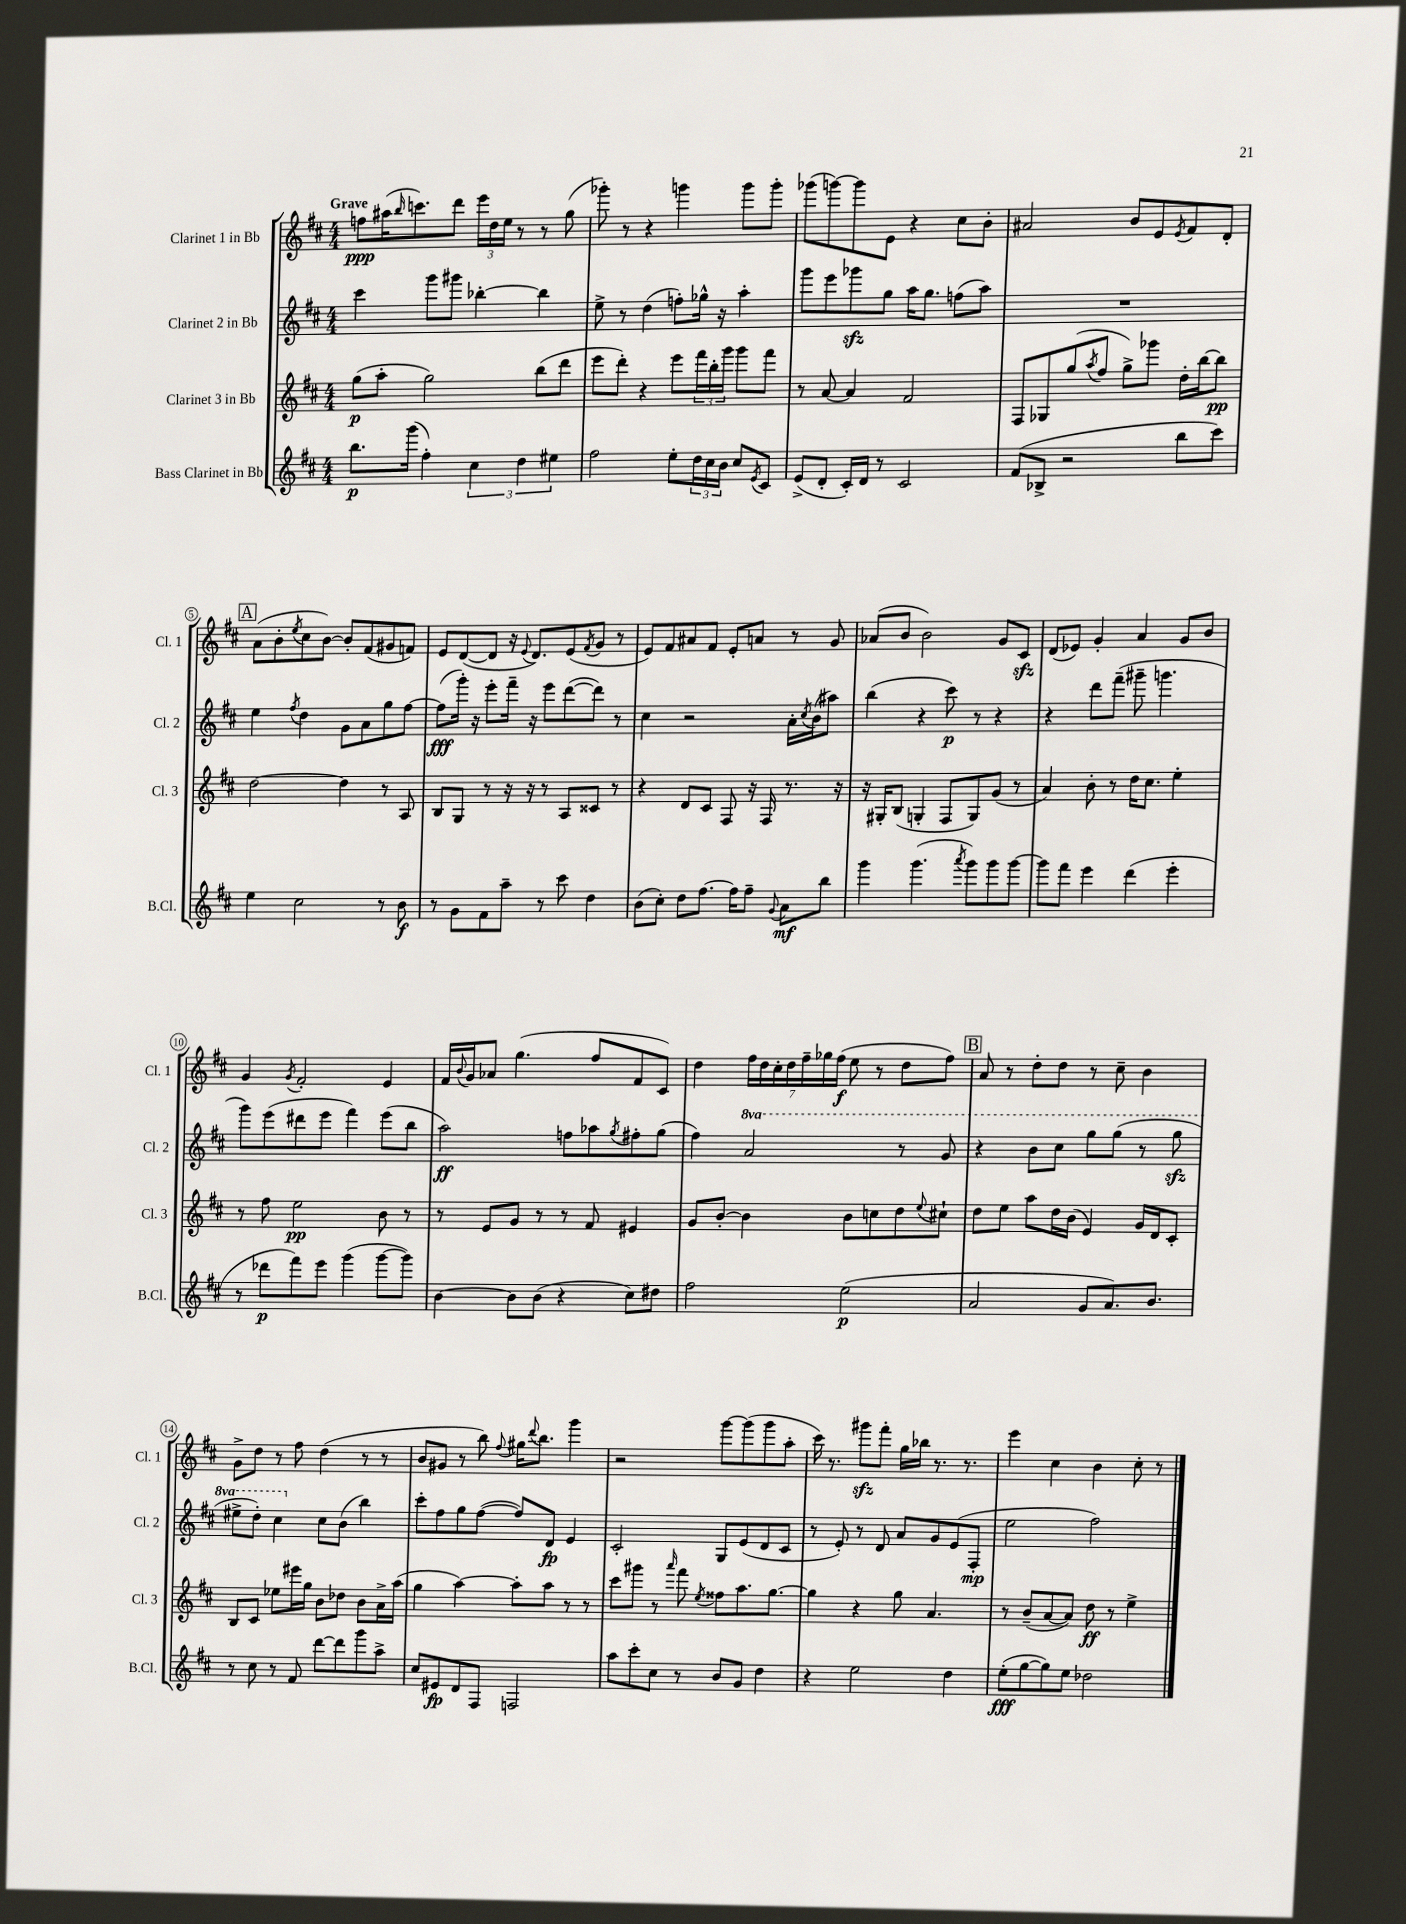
<<
\new StaffGroup <<
\new Staff = "s0" \with { instrumentName = "Clarinet 1 in Bb" shortInstrumentName = "Cl. 1" } {
    \clef treble \key d \major \numericTimeSignature \time 4/4 \tempo "Grave"
    f''8\ppp ais''16( \grace { b''16 } c'''8.) d'''8 \tuplet 3/2 { e'''16 d''16 e''16 } r8 r8 g''8( |
    ges'''8-.) r8 r4 g'''4 g'''8 g'''8-. |
    ges'''8( g'''8~) g'''8 e'8 r4 cis''8 b'8-. |
    ais'2 b'8 e'8 \acciaccatura { e'8 } fis'8 d'8-. |
    \mark \markup { \box "A" } a'8( b'8-. \acciaccatura { e''8 } cis''8 b'8~) b'8-. fis'8( gis'8 f'8) |
    e'8 d'8~( d'8 r16 \appoggiatura { e'8 } d'8.) e'8( \acciaccatura { fis'8 } g'8 r8 |
    e'8) fis'8 ais'8 fis'8 e'8-. a'8 r8 g'8 |
    aes'8( b'8 b'2) g'8 cis'8\sfz |
    d'8( ees'8) g'4-. a'4 g'8 b'8 |
    g'4 \acciaccatura { g'8 } fis'2-. e'4 |
    fis'16 \appoggiatura { b'8 } g'16 aes'8 g''4.( fis''8 fis'8 cis'8) |
    d''4 \tuplet 7/4 { fis''16 d''16 cis''16-. d''16 fis''16-- ges''16 fis''16\f( } e''8 r8 d''8 fis''8) |
    \mark \markup { \box "B" } a'8 r8 d''8-. d''8 r8 cis''8-- b'4 |
    g'8-> d''8 r8 fis''8 d''4( r8 r8 |
    b'8 gis'8 r8 b''8) \appoggiatura { fis''8 } gis''16 \appoggiatura { d'''8 } b''8. g'''4 |
    r2 g'''8~ g'''8( g'''8 a''8-. |
    cis'''16) r8. gis'''8\sfz fis'''8-. g''16 bes''16 r8. r8. |
    e'''4 cis''4 b'4 cis''8-. r8 \bar "|." |
}
\new Staff = "s1" \with { instrumentName = "Clarinet 2 in Bb" shortInstrumentName = "Cl. 2" } {
    \clef treble \key d \major \numericTimeSignature \time 4/4 \set Staff.ottavationMarkups = #ottavation-simple-ordinals
    cis'''4 g'''8 gis'''8 bes''4~-. bes''4 |
    e''8-> r8 d''4( f''8-.) ges''16-^ r16 a''4-. |
    g'''8 e'''8 ges'''8\sfz g''8 a''16 g''8. f''8( a''8) |
    R1 |
    \mark \markup { \box "A" } e''4 \acciaccatura { fis''8 } d''4 g'8 a'8 g''8 fis''8~ |
    fis''8\fff( g'''16-.) r16 e'''8-. fis'''16-- r16 e'''8 d'''8~( d'''8) r8 |
    cis''4 r2 a'16-. \acciaccatura { cis''8 } b'16( ais''8) |
    b''4( r4 cis'''8\p) r8 r4 |
    r4 d'''8 fis'''8--( gis'''8-- g'''4. |
    g'''8) e'''8( dis'''8 e'''8 fis'''4) e'''8( b''8 |
    a''2\ff) f''8 aes''8 \acciaccatura { g''8 } fis''8-. g''8( |
    fis''4) \ottava #1 a''2 r8 g''8 |
    \mark \markup { \box "B" } r4 b''8 cis'''8 g'''8 g'''8( r8 g'''8\sfz |
    eis'''8-> d'''8-.) cis'''4 \ottava #0 cis''8 b'8( b''4) |
    cis'''8-. fis''8 g''8 fis''8~( fis''8) d'8\fp e'4 |
    cis'2-. g8 e'8( d'8 cis'8 |
    r8 e'8-.) r8 d'8 a'8 g'8 e'8( fis8-.\mp |
    e''2 fis''2) \bar "|." |
}
\new Staff = "s2" \with { instrumentName = "Clarinet 3 in Bb" shortInstrumentName = "Cl. 3" } {
    \clef treble \key d \major \numericTimeSignature \time 4/4
    g''8\p( a''8-. g''2) b''8( d'''8 |
    e'''8 d'''8-.) r4 e'''8 \tuplet 3/2 { fis'''16 b''16-. g'''16 } g'''8 fis'''8 |
    r8 a'8~ a'4 fis'2 |
    fis8 ges8 g''8( \acciaccatura { a''8 } fis''8 g''8->) ges'''8 d''16-. b''16~ b''8\pp |
    \mark \markup { \box "A" } d''2~ d''4 r8 a8 |
    b8 g8 r8 r16 r16 r8 a8 cisis'8 r8 |
    r4 d'8 cis'8 fis8 r16 fis16 r8. r16 |
    r16 gis16-. b8( g4-. fis8 g8) g'8( r8 |
    a'4) b'8-. r8 d''16 cis''8. e''4-. |
    r8 fis''8 e''2\pp b'8 r8 |
    r8 e'8 g'8 r8 r8 fis'8 eis'4 |
    g'8 b'8~-. b'4 b'8 c''8 d''8 \appoggiatura { e''8 } cis''8-! |
    \mark \markup { \box "B" } d''8 e''8 a''8 d''16 b'16( e'4) g'16 d'16 cis'8-. |
    b8 cis'8 ees''8 eis'''16 g''16 b'8 des''8 b'8 a'16-> a''16( |
    g''4 a''4~) a''8-. a''8 r8 r8 |
    cis'''8 gis'''8 r8 \grace { a'''16 } fis'''8 \acciaccatura { e''8 } fisis''8 a''8. g''8.~ |
    g''4 r4 g''8 a'4. |
    r8 b'8--( a'8~ a'8) d''8\ff r8 e''4-> \bar "|." |
}
\new Staff = "s3" \with { instrumentName = "Bass Clarinet in Bb" shortInstrumentName = "B.Cl." } {
    \clef treble \key d \major \numericTimeSignature \time 4/4
    b''8.\p g'''16( fis''4-.) \tuplet 3/2 { cis''4 d''4 eis''4 } |
    fis''2 e''8-. \tuplet 3/2 { d''16 cis''16 b'16 } cis''8 \acciaccatura { e'8 } cis'8 |
    e'8->( d'8-. cis'16-.) d'16 r8 cis'2 |
    fis'8( bes8-> r2 b''8 cis'''8) |
    \mark \markup { \box "A" } e''4 cis''2 r8 b'8\f |
    r8 g'8 fis'8 a''8-- r8 cis'''8 d''4 |
    b'8( cis''8-.) d''8 fis''8.~ fis''16 fis''8-- \appoggiatura { g'8 } a'8\mf b''8 |
    g'''4 g'''4.( \acciaccatura { a'''8 } g'''8) g'''8 g'''8~ |
    g'''8 fis'''8 e'''4 d'''4( e'''4-. |
    r8 des'''8\p fis'''8) e'''8 g'''4( g'''8~ g'''8) |
    b'4~ b'8 b'8( r4 cis''8) dis''8 |
    fis''2 e''2\p( |
    \mark \markup { \box "B" } a'2 g'8 a'8.) b'8. |
    r8 cis''8 r8 fis'8 d'''8~ d'''8 g'''8 a''8-> |
    cis''8 eis'8\fp d'8 fis8 f2 |
    a''8 cis'''8-. cis''8 r8 b'8 g'8 d''4 |
    r4 e''2 d''4 |
    e''8-.\fff( g''8~ g''8) e''8 des''2 \bar "|." |
}
>>
>>
\layout { \context { \Score \override BarNumber.stencil = #(make-stencil-circler 0.1 0.3 ly:text-interface::print) } }
